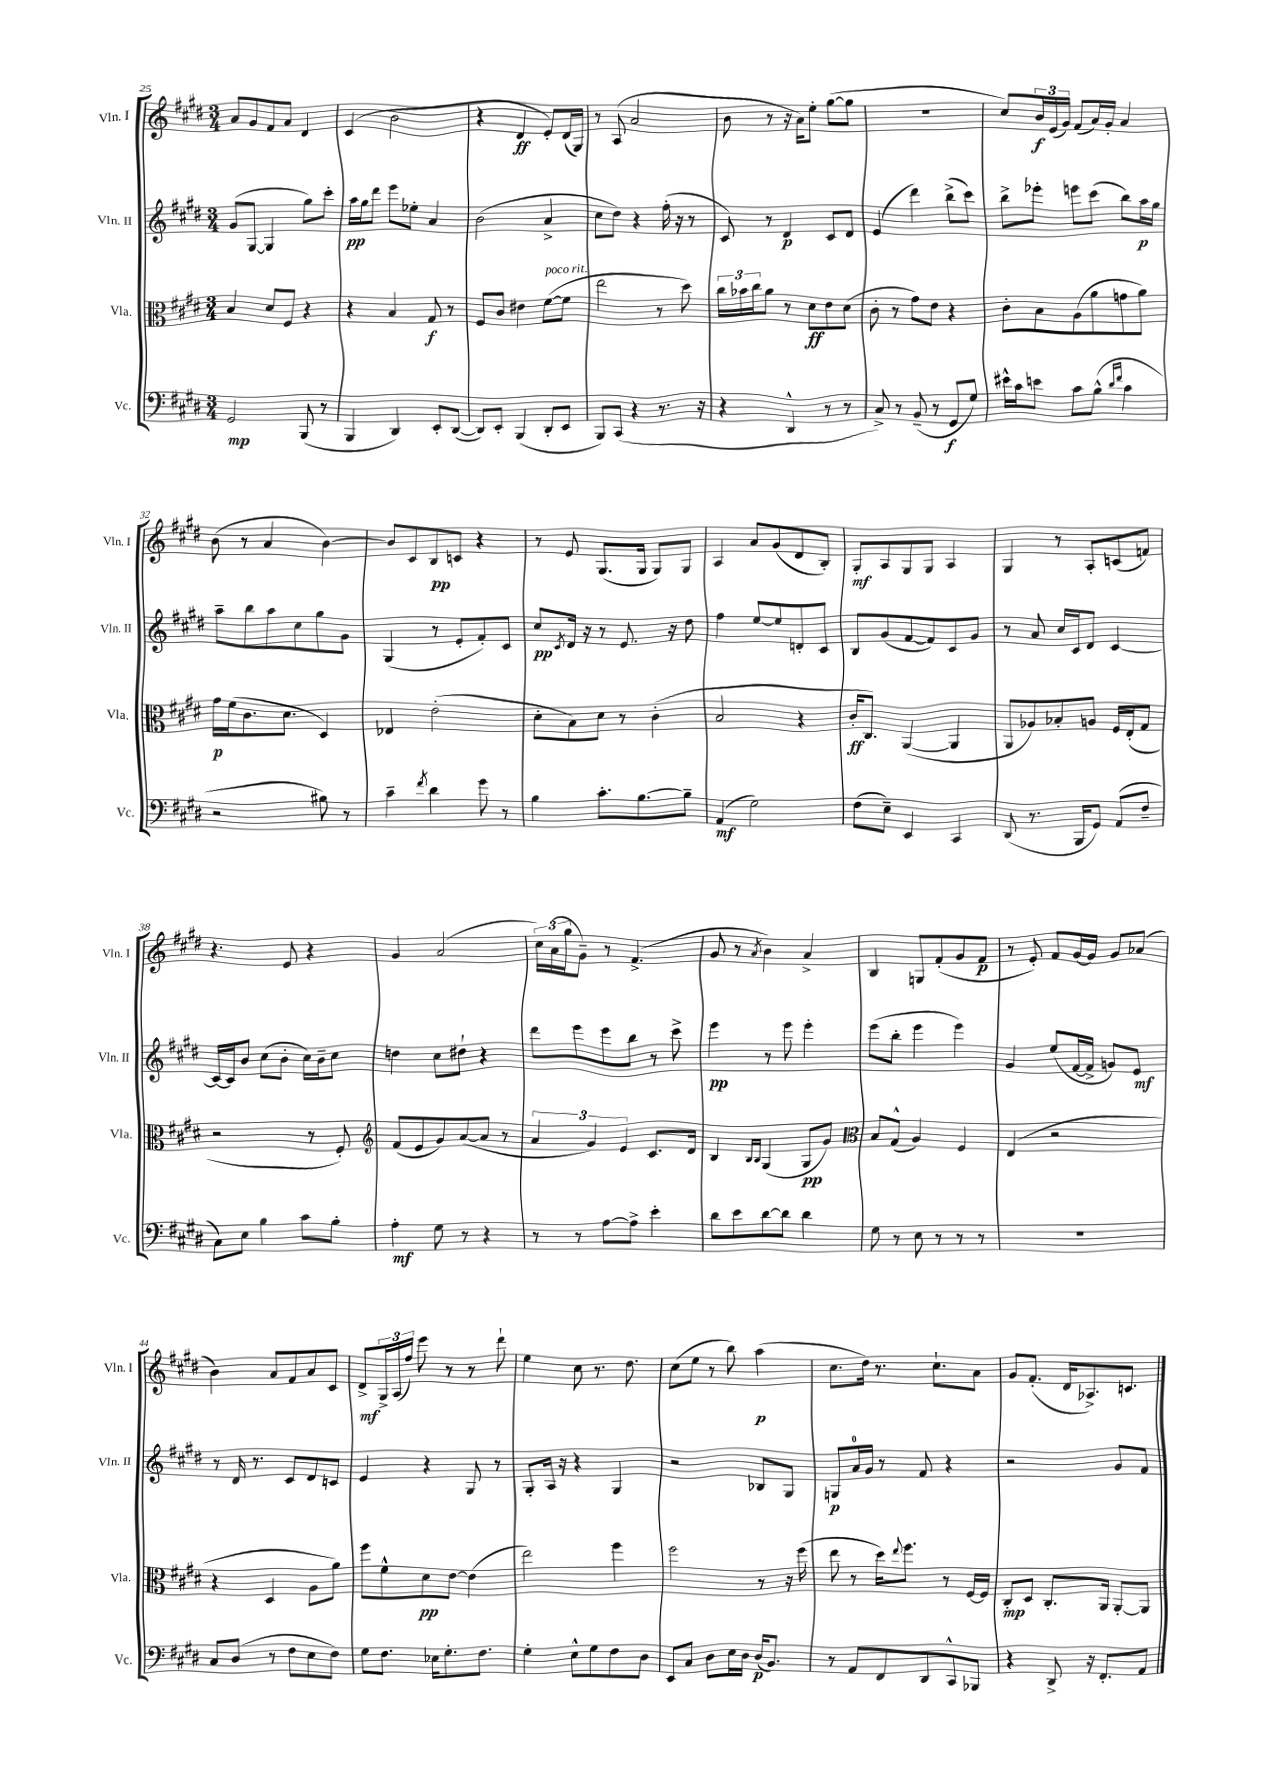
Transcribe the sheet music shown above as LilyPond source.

<<
\new StaffGroup <<
\new Staff = "s0" \with { instrumentName = "Vln. I" shortInstrumentName = "Vln. I" } {
    \clef treble \key e \major \numericTimeSignature \time 3/4
    a'8 gis'8 fis'8 a'8 dis'4 |
    cis'4( b'2 |
    r4 dis'4\ff e'8-.) dis'16( gis16) |
    r8 a8( a'2 |
    b'8 r8 r16 a'16) e''8-. gis''8~( gis''8 |
    R2. |
    cis''8) \tuplet 3/2 { b'16\f e'16( gis'16) } fis'8( a'16) gis'16-. a'4 |
    b'8( r8 a'4 b'4~) |
    b'8 cis'8 b8\pp c'8 r4 |
    r8 e'8 gis8.( gis16 gis8) gis8 |
    a4 a'8 gis'8( dis'8 b8-.) |
    gis8-.\mf a8 gis8 gis8 a4 |
    gis4 r8 a8-. c'8( f'8) |
    r4. e'8 r4 |
    gis'4 a'2( |
    \tuplet 3/2 { cis''16) a'16( gis''16 } gis'8--) r8 fis'4.->( |
    gis'8 r8 \acciaccatura { a'8 } b'4) a'4-> |
    b4 g8 fis'8-.( gis'8 fis'8\p |
    r8 e'8-.) fis'8 gis'16~ gis'16 gis'8 aes'8( |
    b'4) a'8 fis'8 a'8 cis'8 |
    dis'8->\mf \tuplet 3/2 { gis16-> a16( fis''16) } e'''8 r8 r8 dis'''8-! |
    e''4 cis''8 r8. dis''8. |
    cis''8( e''8 r8 b''8) a''4\p( |
    cis''8. dis''16) r8. cis''8.-! a'8 |
    gis'8 fis'8.-.( dis'16 aes8.->) c'8. \bar "|." |
}
\new Staff = "s1" \with { instrumentName = "Vln. II" shortInstrumentName = "Vln. II" } {
    \clef treble \key e \major \numericTimeSignature \time 3/4
    gis'8( gis8~ gis4 gis''8) cis'''8-. |
    a''16\pp gis''16 dis'''8 e'''8 ees''8-. a'4 |
    b'2( a'4-> |
    cis''8 dis''8) r4 fis''16-.( r16 r8 |
    cis'8) r8 dis'4\p cis'8 dis'8 |
    e'4( dis'''4) b''8->( cis'''8) |
    b''8-> ees'''8-. e'''8 cis'''8( b''8) a''16\p gis''16 |
    a''8-- b''8 a''8 cis''8 gis''8 gis'8 |
    gis4( r8 e'8-. fis'8-.) cis'8 |
    cis''8\pp \acciaccatura { cis'8 } dis'16 r16 r8 e'8. r16 dis''8 |
    fis''4 e''8~ e''8 d'8-. cis'8 |
    b8 gis'8( fis'8~ fis'8) cis'8 gis'8 |
    r8 a'8 cis''16 cis'16 dis'8 cis'4~ |
    cis'16~ cis'16 b'8 cis''8( b'8-. cis''16) b'16-- cis''8 |
    d''4 cis''8 dis''8-! r4 |
    dis'''8 e'''8 e'''8 b''8 r8 cis'''8-> |
    e'''4\pp r8 e'''8 e'''4-. |
    e'''8( b''8-. e'''4 e'''4) |
    gis'4 e''8( fis'16~ fis'16-> g'8) e'8\mf |
    r8 dis'16 r8. cis'8 dis'8 c'8 |
    e'4 r4 gis8 r8 |
    gis8-. a16 r16 r4 gis4 |
    r2 bes8 gis8 |
    g8\p a'16-0 gis'16 r8 fis'8 r4 |
    r2 gis'8 fis'8 \bar "|." |
}
\new Staff = "s2" \with { instrumentName = "Vla." shortInstrumentName = "Vla." } {
    \clef alto \key e \major \numericTimeSignature \time 3/4
    b4 dis'8 fis8 r4 |
    r4 b4 gis8\f r8 |
    fis8 cis'8 eis'4 fis'8~^\markup { \italic "poco rit." }( fis'8 |
    e''2 r8 dis''8) |
    \tuplet 3/2 { cis''16 bes'16 cis''16 } a'8 r8 dis'8\ff e'8 dis'8( |
    cis'8-. r8 gis'8) e'8 r4 |
    cis'8-. b8 a8( a'8 g'8 a'8) |
    gis'16\p fis'16( cis'8. dis'8. dis4) |
    ees4 e'2-.( |
    dis'8-. b8) dis'8 r8 cis'4-.( |
    b2 r4 |
    cis'16-.\ff cis8.) a,4~( a,4 |
    a,8 aes8) bes8-. a8 fis16 e16-.( gis8 |
    r2 r8 fis8-.) |
    \clef treble fis'8( e'8 gis'8) a'8~( a'8 r8 |
    \tuplet 3/2 { a'4 gis'4) e'4 } cis'8. dis'16 |
    b4 \grace { b16 b16 } gis4( gis8\pp gis'8) |
    \clef alto b8 gis8-^( a4) fis4 |
    e4( r2 |
    r4 dis4 a8 a'8) |
    fis''8 fis'8-^ dis'8\pp e'8~ e'4( |
    e''2) fis''4 |
    fis''2 r8 r16 fis''16( |
    e''8 r8 dis''16) \appoggiatura { e''8 } fis''8. r8 fis16~ fis16 |
    cis8-.\mp dis8 cis8.-. a,16 a,8~-. a,8 \bar "|." |
}
\new Staff = "s3" \with { instrumentName = "Vc." shortInstrumentName = "Vc." } {
    \clef bass \key e \major \numericTimeSignature \time 3/4
    gis,2\mp b,,8( r8 |
    b,,4 dis,4) e,8-. dis,8~( |
    dis,8) e,8-. b,,4( dis,8-. e,8 |
    b,,8) cis,8( r4 r8. r16 |
    r4 dis,4-^ r8 r8 |
    cis8->) r8 b,8--( r8 gis,8\f gis8) |
    eis'16-^ cis'16 e'8 cis'8 b8-^( \grace { dis'16 fis'16 } cis'4 |
    r2 bis8) r8 |
    cis'4-- \acciaccatura { fis'8 } dis'4 gis'8 r8 |
    b4 cis'8.-. b8.~ b8-- |
    a,4\mf( gis2) |
    fis8( e8--) e,4 cis,4 |
    dis,8( r8. b,,16 gis,8) a,8( fis8-- |
    cis8) e8 b4 cis'8 b8-. |
    a4-.\mf gis8 r8 r4 |
    r8 r8 a8~ a8-> e'4-. |
    dis'8 e'8 dis'8~ dis'8 dis'4 |
    gis8 r8 e8 r8 r8 r8 |
    R2. |
    cis8 dis8( r8 fis8 e8 fis8) |
    gis8 fis8. ees16 gis8.-. fis8. |
    gis4-. e8-^ gis8 fis8 dis8 |
    e,8 cis8 dis8 e16 dis16 dis16\p( b,8.) |
    r8 a,8 fis,8 dis,8 cis,8-^ bes,,8 |
    r4 dis,8-> r16 fis,8.-. a,8 \bar "|." |
}
>>
>>
\layout { \context { \Score currentBarNumber = #25 } }
